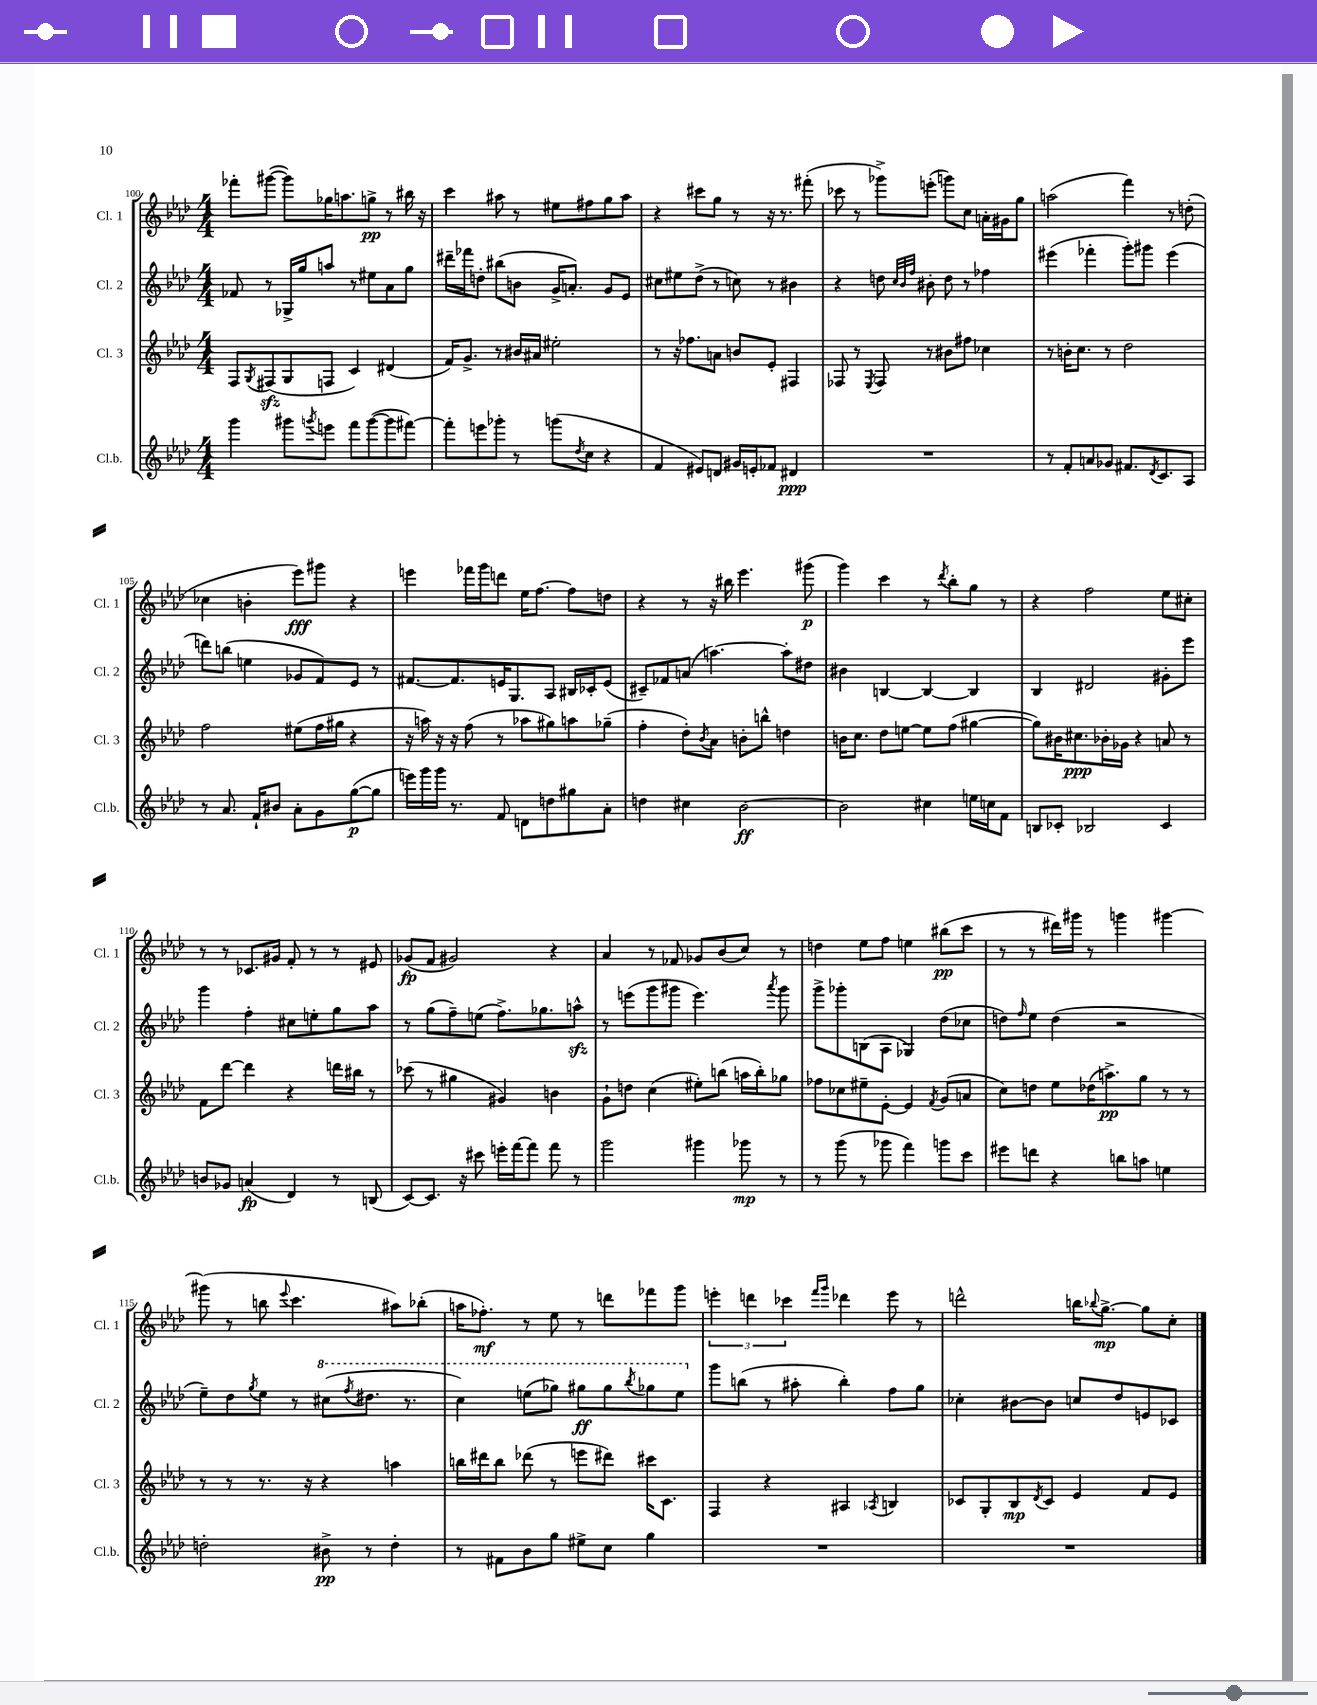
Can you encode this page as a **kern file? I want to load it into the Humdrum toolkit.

**kern	**kern	**kern	**kern
*staff4	*staff3	*staff2	*staff1
*clefG2	*clefG2	*clefG2	*clefG2
*k[b-e-a-d-]	*k[b-e-a-d-]	*k[b-e-a-d-]	*k[b-e-a-d-]
*M4/4	*M4/4	*M4/4	*M4/4
4ggg\	8F/L	8f-/	8fff-'\L
.	8qG/	.	.
.	(8F#/	8r	([8ggg#\J
8ggg#\L	8G/	16G-^/LL	8ggg#\]L)
.	.	16gg/J	.
8qggg/	.	.	.
8eee\J	8F/J	8aa/J	16gg-\K
.	.	.	8.aa\
8fff\L	4c/)	8r	.
([8ggg\	.	8ee#\L	8gg^\J
8ggg\]	(4d#/	8a-\	8r
[8fff#\J)	.	8gg\J	16bb#\
.	.	.	16r
=	=	=	=
8fff#'\]L	16f/LK)	16ddd#~\LL	4ccc\
.	8.g^/J	16fff-\J	.
8eee\	.	8dd'\J	.
8ggg-'\J	8r	(8bb#\L	8aa#\
8r	16b#/LL	8b\J	8r
.	16a#/JJ	.	.
(8ggg\L	2ee#'\	16g^/LK	8ee#\L
.	.	8.a'/J)	.
8qdd-/	.	.	.
8cc\J	.	.	8ff#\
4r	.	8g/L	8gg\
.	.	8e-/J	8aa#\J
=	=	=	=
4f/	8r	8cc#\L	4r
.	16r	8ee#\	.
.	8.ff-\L	.	.
8e#/L)	.	(8dd-^\J	8ccc#\L
8d/J	8a\J	8r	8gg\J
16g#/LL	8b/L	8cc\)	8r
16e'/J	.	.	.
8f-/J	8e-'/J	8r	16r
.	.	.	8.r
4d#/	4F#/	4b#\	.
.	.	.	(8fff#'\
=	=	=	=
1r	8F-/	4r	8ccc-\
.	8r	.	8r
.	8qE-/	.	.
.	8F-/	8dd\	8ggg-^\L)
.	.	32qqcc/LLL	.
.	.	32qqb-/	.
.	.	32qqff/JJJ	.
.	8r	8b#'\	(8eee'\J
.	8b#\L	8dd\	8ggg\L)
.	8ff#\J	8r	8cc\J
.	4cc-\	4ff-\	16a'\LL
.	.	.	16g#\J
.	.	.	8gg\J
=	=	=	=
8r	8r	(4eee#\	(2aa\
8f'/L	16b'\LK	.	.
.	8.cc\J	.	.
8a/	.	4fff-'\	.
8g-/J	8r	.	.
8.f#/L	2dd-\	8ggg'\L)	4fff\)
.	.	8ggg#\J	.
8qd-/	.	.	.
8.c/	.	.	.
.	.	(4eee#\	8r
8A-/J	.	.	(8dd'\
=	=	=	=
8r	2ff\	8ddd\L)	4cc-\
8.a-/	.	(8bb\J	.
.	.	4ee\	4b'\
16f`/LK	.	.	.
8b#/J	.	.	.
8a-'\L	(8ee#\L	8g-/L	8eee-\L)
8g\	16ff\L	8f/)	8ggg#\J
.	16gg#\JJ	.	.
([8gg\	4r	8e-/J	4r
8gg\]J	.	8r	.
=	=	=	=
16eee\LL)	16r	[8.f#/L	4eee\
16ggg\	16aa\)	.	.
16ggg\JJ	16r	.	.
8.r	16r	8.f#/]	.
.	(8ff\	.	16fff-\LL
.	.	.	16ggg\J
8f/	8r	16e/K	8ddd\J
.	.	8.G/	.
8d\L	8aa-\L	.	16ee-\LK
.	.	.	[8.ff\J
8dd\	8gg#\)	8A-/J	.
8gg#\	8aa\	16B#/LL	8ff\]L
.	.	16c-'/J	.
8a-'\J	(8gg-~\J	(8e/J	8dd\J
=	=	=	=
4dd\	4ff'\	8c#~/L)	4r
.	.	8f-/	.
4cc#\	8dd-'\L)	(8a/J	8r
.	8qb-/	.	.
.	8a-\J	[4.aa\)	16r
.	.	.	16bb#\
[2b-\	8b'\L	.	4.eee-\
.	8bb^^\J	.	.
.	4dd\	8aa'\]L	.
.	.	8dd#\J	(8ggg#\
=	=	=	=
2b-\]	16b\LK	4b#\	4ggg\)
.	8.cc\J	.	.
.	8dd-\L	[4B/	4ccc\
.	[8ee\J	.	.
4cc#\	8ee\]L	4B/_	8r
.	.	.	8qddd-/
.	(8ff\J	.	8bb-'\L
16ee\LL	[4gg#\	4B/]	8gg\J
16cc\J	.	.	.
8f\J	.	.	8r
=	=	=	=
8B/L	8gg#\]L)	4B-/	4r
8c-'/J	16b#\K	.	.
.	8.cc#\	.	.
2B-/	.	2d#/	2ff\
.	16b-'\L	.	.
.	16g-\JJ	.	.
.	4r	.	.
4c-/	8a/	8g#'\L	8ee-\L
.	8r	8eee-\J	8cc#'\J
=	=	=	=
8b/L	8f\L	4ggg\	8r
8g-/J	[8ddd-\J	.	8r
(4a/	4ddd-\]	4ff'\	8.c-/L
.	.	.	16g#/Jk
4d-/)	4r	8cc#\L	8f'/
.	.	8ee'\	8r
8r	16ddd\LL	8gg\	8r
.	16bb#\JJ	.	.
(8B/	8r	8aa-\J	8e#/
=	=	=	=
[8c/L)	(8ccc-\	8r	(8g-/L
8.c/]J	8r	(8gg\L	8f/J
.	4gg#\	8ff~\)	2g#/)
16r	.	.	.
8ccc#\	.	(8ee\J	.
16eee'\LL	4g#/)	8.ff^\L)	.
[16fff\J	.	.	.
8fff\]J	.	.	.
.	.	8.gg-\	.
8fff\	4b\	.	4r
8r	.	8aa^^\J	.
=	=	=	=
2ggg\	8g`\L	8r	4a-/
.	8dd\J	(8eee\L	.
.	(4cc\	8ggg\	8r
.	.	8ggg#\J	8f-/
4ggg#\	8ee#'\L)	4.eee\)	8g-/L
.	(8bb\J	.	(8b-/
8ggg-\	16aa\LL	.	8cc/J)
.	16bb'\J)	.	.
.	.	8qaaa-/	.
8r	8gg-\J	8ggg#\	8r
=	=	=	=
8r	8ff-\L	8ggg^\L	4dd\
(8ggg\	8cc-\	8ggg-'\	.
8r	8ee#~\	(8B\	8ee-\L
8ggg-\	[8e-'\J	8A-\J	8ff\J
4fff\)	4e-/]	4G-/)	4ee\
.	8qf/	.	.
8ggg\L	(8g/L	(8dd-\L	(8bb#\L
8ccc\J	8a/J	8cc-\J	8ccc\J
=	=	=	=
8eee#\L	8cc\L)	8dd\L)	8r
.	.	16qqff/	.
8ddd\J	8dd\J	8ee-\J	8r
4r	8ee-\L	(4dd\	16ddd#\LL)
.	.	.	16ggg#\JJ
.	(16dd-\K	.	8r
.	8.aa^\)	.	.
8bb\L	.	2r	4ggg\
8aa\J	8gg\J	.	.
4ee\	8r	.	[4ggg#\
.	8r	.	.
=	=	=	=
2dd'\	8r	8ee-~\L)	(8ggg#\]
.	8r	8dd-\	8r
.	.	8qgg/	.
.	8.r	8ee-\J	8bb\
.	.	.	8qqeee-/
.	.	8r	4.ccc\
.	16r	.	.
8b#^\	4r	(8ccc#\L	.
.	.	8qfff/	.
8r	.	8.ddd#\J	.
4dd'\	4aa\	.	8aa#\L)
.	.	8.r	.
.	.	.	(8bb-'\J
=	=	=	=
8r	16bb\LL	4ccc\)	16aa\LK
.	16ddd#\J	.	8.ff-'\J)
8f#\L	8bb\J	.	.
8b-\	(8ddd-\	(8eee\L	8r
8gg\J	8r	8ggg-\J)	8ee-\
8ee#^\L	8eee\L	8ggg#\L	8r
8cc\J	8ddd#\J)	8ggg#\	8ddd\L
.	.	8qbbb-/	.
4gg\	16ccc#\LK	8ggg-\	8fff-\
.	8.c\J	.	.
.	.	8eee\J	8ggg\J
=	=	=	=
1r	4F/	8ggg\L	6eee'\
.	.	(8bb\J	.
.	.	.	6ddd\
.	4r	8r	.
.	.	.	6ccc-\
.	.	8aa#'\	.
.	.	.	16qqfff/LL
.	.	.	16qqggg/JJ
.	4A#/	4bb'\)	4ddd-\
.	8qA-/	.	.
.	4B/	8ff\L	8eee\
.	.	8gg\J	8r
=	=	=	=
1r	8c-/L	4cc-'\	2ddd^^\
.	8G'/	.	.
.	8B-/	[8b#\L	.
.	8qd-/	.	.
.	8c-/J	8b#\]J	.
.	4e-/	8cc/L	16bb\LK
.	.	.	8qqbb-/
.	.	.	[8.gg^\J
.	.	8dd-/	.
.	8f/L	8e/	8gg\]L
.	8e-/J	8c-/J	8cc'\J
==	==	==	==
*-	*-	*-	*-
